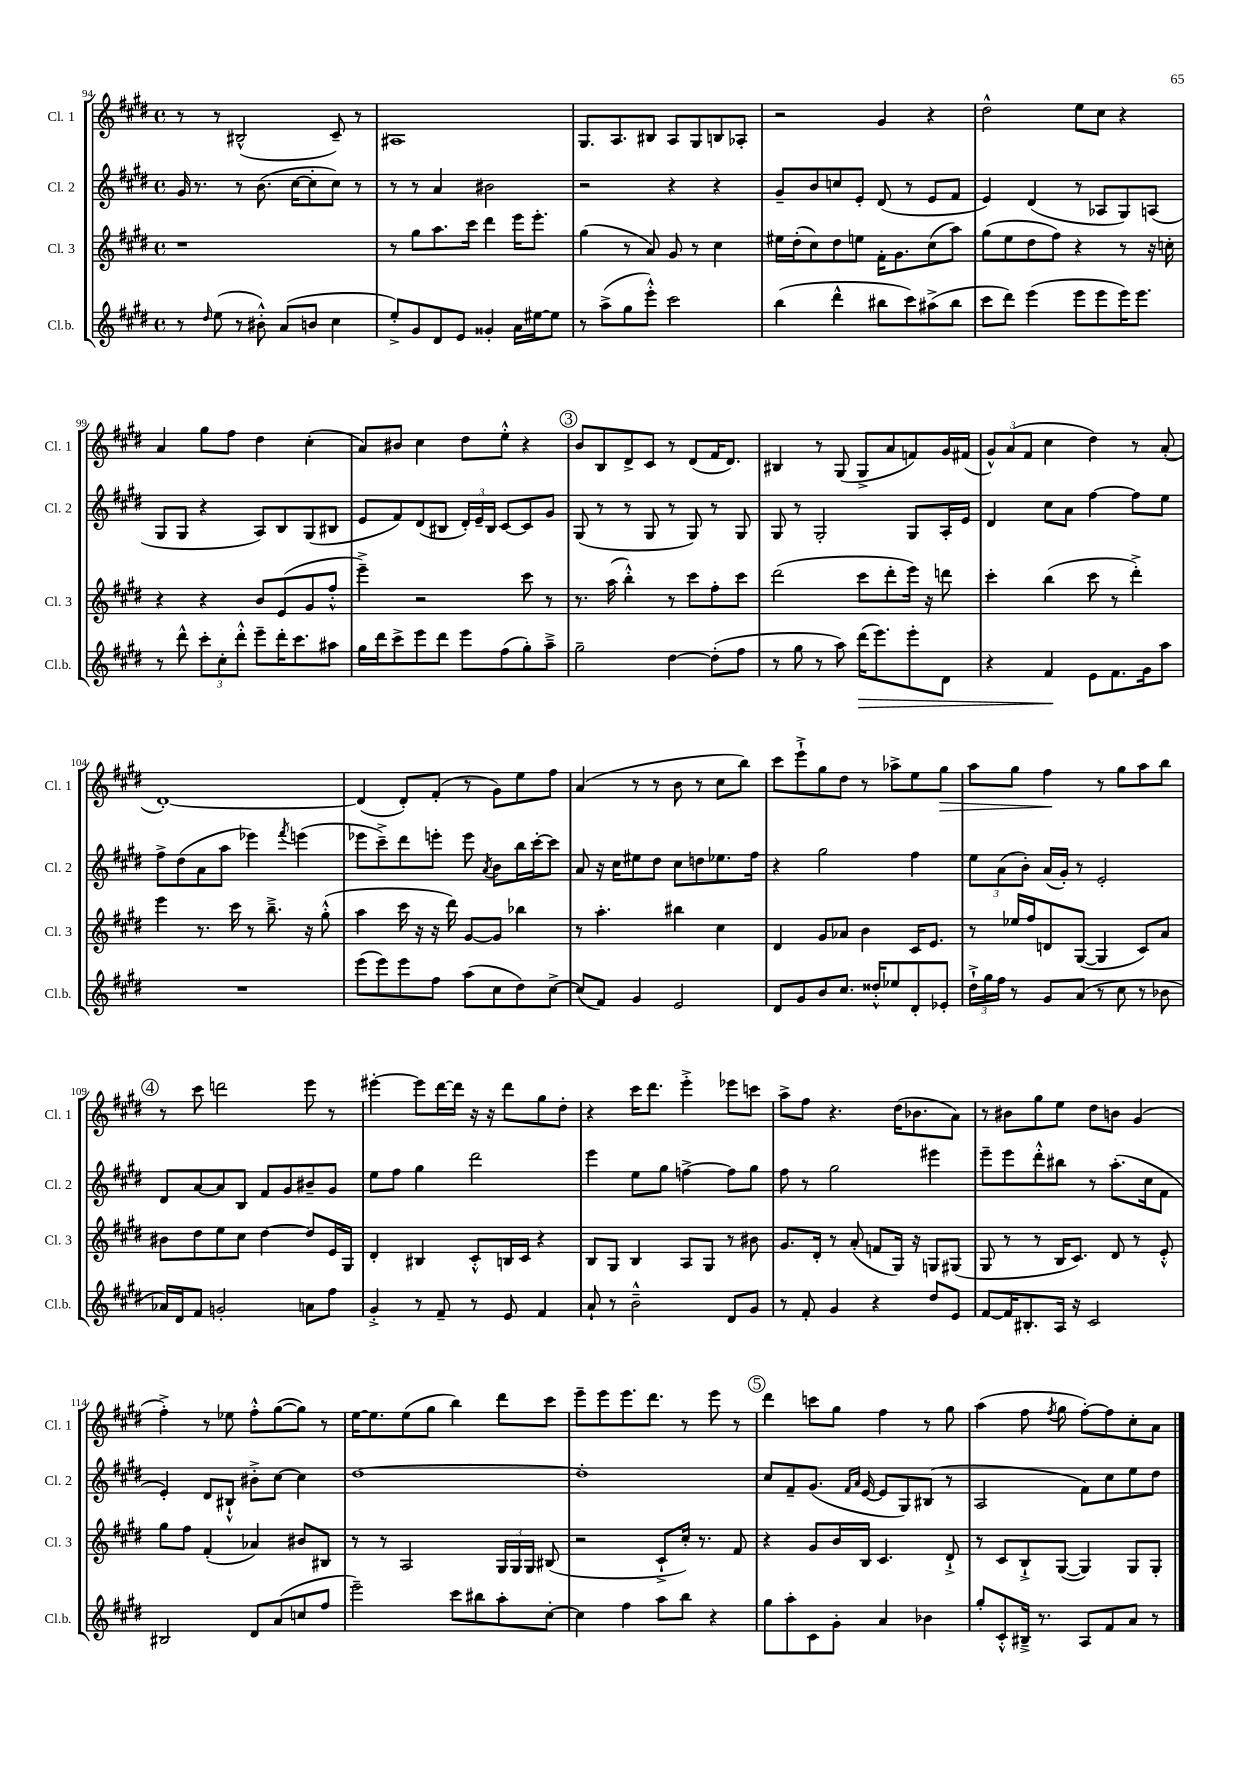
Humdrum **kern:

**kern	**dynam	**kern	**kern	**kern	**dynam
*part4	*part4	*part3	*part2	*part1	*part1
*staff4	*staff4	*staff3	*staff2	*staff1	*staff1
*I"Cl.b.	*	*I"Cl. 3	*I"Cl. 2	*I"Cl. 1	*
*I'Cl.b.	*	*I'Cl. 3	*I'Cl. 2	*I'Cl. 1	*
*clefG2	*	*clefG2	*clefG2	*clefG2	*
*k[f#c#g#d#]	*	*k[f#c#g#d#]	*k[f#c#g#d#]	*k[f#c#g#d#]	*
*M4/4	*	*M4/4	*M4/4	*M4/4	*
*met(c)	*	*met(c)	*met(c)	*met(c)	*
=94	=94	=94	=94	=94	=94
8r	.	1r	16g#/	8r	.
.	.	.	8.r	.	.
16qqdd#/	.	.	.	.	.
(8ee\	.	.	.	8r	.
8r	.	.	8r	(2B#X^^/	.
8b#X'^^\)	.	.	(8.b\	.	.
(8a/L	.	.	.	.	.
.	.	.	[16cc#\KL	.	.
8bn/J	.	.	8cc#'\]	.	.
4cc#\	.	.	8cc#\J)	8c#~/)	.
.	.	.	8r	8r	.
=95	=95	=95	=95	=95	=95
8ee'^/L)	.	8r	8r	1A#X	.
8g#/	.	8gg#\L	8r	.	.
8d#/	.	8.aa\	4a/	.	.
8e/J	.	.	.	.	.
.	.	16ccc#\Jk	.	.	.
4g##X'/	.	4ddd#\	2b#X\	.	.
16a\LL	.	16eee\KL	.	.	.
[16ee#X\J	.	8.eee'\J	.	.	.
8ee#\J]	.	.	.	.	.
=96	=96	=96	=96	=96	=96
8r	.	(4gg#\	2r	8.G#/L	.
(8aa^\L	.	.	.	.	.
.	.	.	.	8.A/	.
8gg#\	.	8r	.	.	.
8eee'^^\J)	.	8a/)	.	8B#X/J	.
2ccc#\	.	8g#/	4r	8A/L	.
.	.	8r	.	8G#/	.
.	.	4cc#\	4r	8Bn/	.
.	.	.	.	8A-X'/J	.
=97	=97	=97	=97	=97	=97
(4bb\	.	16ee#X\LL	8g#~/L	2r	.
.	.	(16dd#'\J	.	.	.
.	.	8cc#\)	8b/	.	.
4ddd#^^\	.	8dd#\	8ccn/	.	.
.	.	8een\J	8e'/J	.	.
8bb#X\L	.	16f#'\KL	(8d#/	4g#/	.
.	.	8.g#\	.	.	.
8ccc#\)	.	.	8r	.	.
(8aa#X^\	.	(8cc#\	8e/L	4r	.
8bb#\J	.	8aa\J)	8f#/J	.	.
=98	=98	=98	=98	=98	=98
8ccc#\L	.	(8gg#\L	4e/)	2dd#^^\	.
8ddd#\J)	.	8ee\	.	.	.
(4eee\	.	8dd#\	(4d#/	.	.
.	.	8ff#\J)	.	.	.
8eee\L	.	4r	8r	8ee\L	.
8eee\	.	.	8A-X/L	8cc#\J	.
16eee\K)	.	8r	8G#/)	4r	.
8.eee\J	.	.	.	.	.
.	.	16r	(8An/J	.	.
.	.	16ccn'\	.	.	.
!!LO:LB:g=z
=99	=99	=99	=99	=99	=99
8r	.	4r	8G#/L	4a/	.
8ddd#^^\	.	.	8G#/J	.	.
12ccc#'\L	.	4r	4r	8gg#\L	.
12cc#'\	.	.	.	.	.
.	.	.	.	8ff#\J	.
12ddd#'^^\J	.	.	.	.	.
8eee~\L	.	8b/L	8A/L)	4dd#\	.
16ddd#'\K	.	(8e/	8B/	.	.
8.ccc#\	.	.	.	.	.
.	.	8g#/	(8G#/	(4cc#'\	.
8aa#X\J	.	8ff#'^^/J	8B#X/J	.	.
=100	=100	=100	=100	=100	=100
16gg#\LL	.	4eee~^\)	8e/L	8a/L)	.
16ddd#\J	.	.	.	.	.
8ccc#^\	.	.	8f#/)	8b#X/J	.
8eee\	.	2r	(8d#/	4cc#\	.
8ddd#\J	.	.	8B#X/J	.	.
8eee\L	.	.	24d#'/LL)	8dd#\L	.
.	.	.	24e~/	.	.
.	.	.	24B#/JJ	.	.
(8ff#\	.	.	[8c#/L	8ee'^^\J	.
8gg#'\)	.	8ccc#\	8c#/]	4r	.
8aa~^\J	.	8r	8g#/J	.	.
!!LO:REH:place=s1:t=3
=101	=101	=101	=101	=101	=101
2gg#~\	.	8.r	(8G#/	8b/L	.
.	.	.	8r	8B/	.
.	.	(16aa\	.	.	.
.	.	4bb'^^\)	8r	8d#^/	.
.	.	.	8G#/	8c#/J	.
[4dd#\	.	8r	8r	8r	.
.	.	8ccc#\L	8G#/)	(8d#/L	.
(8dd#'\L]	.	8ff#'\	8r	16f#/K	.
.	.	.	.	8.d#/J)	.
8ff#\J	.	8ccc#\J	8G#/	.	.
=102	=102	=102	=102	=102	=102
8r	.	(2ddd#\	8G#/	4B#X/	.
8gg#\	.	.	8r	.	.
8r	.	.	2G#'/	8r	.
8aa\)	.	.	.	(8G#/	.
!	!LO:HP:b	!	!	!	!
(16ddd#\KL	>	8ccc#\L	.	8G#^/L	.
8.eee\)	.	.	.	.	.
.	.	8ddd#'\	.	8a/	.
8eee'\	.	16eee\Jk)	8G#/L	8fn/)	.
.	.	16r	.	.	.
8d#\J	.	8dddn\	16A'/L	16g#/L	.
.	.	.	16e/JJ	(16f#X/JJ	.
=103	=103	=103	=103	=103	=103
4r	.	4ccc#'\	4d#/	12g#^^/L)	.
.	.	.	.	(12a/	.
.	.	.	.	12f#/J	.
4f#/	.	(4bb\	8cc#\L	4cc#\	.
.	.	.	8a\J	.	.
8e\L	]	8ccc#\	[4ff#\	4dd#\)	.
8.f#\	.	8r	.	.	.
.	.	4ddd#'^\)	8ff#\L]	8r	.
16g#\k	.	.	.	.	.
8aa\J	.	.	8ee\J	(8a'/	.
!!LO:LB:g=z
=104	=104	=104	=104	=104	=104
1r	.	4eee\	8ff#^\L	[1d#')	.
.	.	.	(8dd#\	.	.
.	.	8.r	8a\	.	.
.	.	.	8aa\J	.	.
.	.	16ccc#\	.	.	.
.	.	8r	4eee-X\)	.	.
.	.	8.bb~^\	.	.	.
.	.	.	8qfff#/	.	.
.	.	.	(4eeen\	.	.
.	.	16r	.	.	.
.	.	(8gg#'^^\	.	.	.
=105	=105	=105	=105	=105	=105
(8eee\L	.	4aa\	8eee-X\L	(4d#/]	.
8eee\)	.	.	8ccc#~^\)	.	.
8eee\	.	16ccc#\	8ddd#\	8d#'/L)	.
.	.	16r	.	.	.
8ff#\J	.	16r	8eeen'\J	(8f#'/J	.
.	.	16ddd#\)	.	.	.
(8aa\L	.	[8g#/L	8eee\	8r	.
.	.	.	8qa/	.	.
8cc#\	.	8g#/J]	8b\L	8g#\L)	.
8dd#\)	.	4bb-X\	16bb\L	8ee\	.
.	.	.	[16ccc#'\J	.	.
[8cc#^\J	.	.	8ccc#\J]	8ff#\J	.
=106	=106	=106	=106	=106	=106
(8cc#/L]	.	8r	8a/	(4a/	.
8f#/J)	.	4.aa'\	16r	.	.
.	.	.	16cc#\KL	.	.
4g#/	.	.	8ee#X\	8r	.
.	.	.	8dd#\J	8r	.
2e/	.	4bb#X\	8cc#\L	8b\	.
.	.	.	8ddn\	8r	.
.	.	4cc#\	8.ee-X\	8cc#\L	.
.	.	.	.	8bb\J)	.
.	.	.	16ff#\Jk	.	.
=107	=107	=107	=107	=107	=107
8d#/L	.	4d#/	4r	8ccc#\L	.
8g#/	.	.	.	8eee`^\	.
8b/	.	8g#/L	2gg#\	8gg#\	.
8.cc#/J	.	8a-X/J	.	8dd#\J	.
.	.	4b\	.	8r	.
16dd##X'^^/KL	.	.	.	.	.
8ee-X/	.	.	.	8aa-X^\L	.
8d#'/	.	16c#/KL	4ff#\	8ee\	.
.	.	8.e/J	.	.	.
!	!	!	!	!	!LO:HP:b
8e-X'/J	.	.	.	8gg#\J	>
=108	=108	=108	=108	=108	=108
24dd#`^\LL	.	8r	12ee\L	8aa\L	.
24gg#\	.	.	.	.	.
24ff#\JJ	.	.	(12a\	.	.
8r	.	16ee-X/LL	.	8gg#\J	.
.	.	.	12b'\J)	.	.
.	.	16ff#/J	.	.	.
8g#/L	.	8dn/	(16a/LL	4ff#\	.
.	.	.	16g#'/JJ)	.	.
(8a/J	.	([8G#/J	8r	.	.
8r	.	4G#/]	2e'/	8r	]
8cc#\	.	.	.	8gg#\L	.
8r	.	8c#/L)	.	8aa\	.
8b-X\	.	8a/J	.	8bb\J	.
!!LO:LB:g=z
!!LO:REH:place=s1:t=4
=109	=109	=109	=109	=109	=109
16a-X/LL)	.	8b#X\L	8d#/L	8r	.
16d#/J	.	.	.	.	.
8f#/J	.	8dd#\	[8a/	8ccc#\	.
2gn'/	.	8ee\	8a/]	2dddn\	.
.	.	8cc#\J	8B/J	.	.
.	.	[4dd#\	8f#/L	.	.
.	.	.	8g#/	.	.
8an\L	.	8dd#/L]	8b#X~/	8eee\	.
8ff#\J	.	16e/L	8g#/J	8r	.
.	.	16G#/JJ	.	.	.
=110	=110	=110	=110	=110	=110
4g#'^/	.	4d#'/	8ee\L	[4eee#X'\	.
.	.	.	8ff#\J	.	.
8r	.	4B#X/	4gg#\	8eee#\L]	.
8f#~/	.	.	.	[16ddd#\L	.
.	.	.	.	16ddd#\JJ]	.
8r	.	8c#'^^/L	2ddd#\	16r	.
.	.	.	.	16r	.
8e/	.	16Bn/L	.	8ddd#\L	.
.	.	16c#/JJ	.	.	.
4f#/	.	4r	.	8gg#\	.
.	.	.	.	8dd#'\J	.
=111	=111	=111	=111	=111	=111
8a`/	.	8B/L	4eee\	4r	.
8r	.	8G#/J	.	.	.
2b~^^\	.	4B/	8ee\L	16ccc#\KL	.
.	.	.	.	8.ddd#\J	.
.	.	.	8gg#\J	.	.
.	.	8A/L	[4ffn^\	4eee'^\	.
.	.	8G#/J	.	.	.
8d#/L	.	8r	8ff\L]	8eee-X\L	.
8g#/J	.	8b#X\	8gg#\J	8cccn\J	.
=112	=112	=112	=112	=112	=112
8r	.	8.g#/L	8ff#\	8aa^\L	.
8f#'/	.	.	8r	8ff#\J	.
.	.	16d#'/Jk	.	.	.
4g#/	.	8r	2gg#\	4.r	.
.	.	(8a'/	.	.	.
4r	.	8fn/L	.	.	.
.	.	16G#/Jk)	.	(16dd#\KL	.
.	.	16r	.	8.b-X\	.
8dd#/L	.	8Gn/L	4eee#X\	.	.
8e/J	.	(8G#X/J	.	8a\J)	.
=113	=113	=113	=113	=113	=113
[8f#/L	.	8G#/	8eee~\L	8r	.
16f#/K]	.	8r	8eee\	8b#X\L	.
8.B#X'/	.	.	.	.	.
.	.	8r	8ddd#'^^\	8gg#\	.
16A/Jk	.	16B/KL	8bb#X\J	8ee\J	.
16r	.	8.c#/J)	.	.	.
2c#/	.	.	8r	8dd#\L	.
.	.	8d#/	(8.aa'\L	8bn\J	.
.	.	8r	.	(4g#/	.
.	.	.	16cc#\k	.	.
.	.	8e'^^/	8f#\J	.	.
!!LO:LB:g=z
=114	=114	=114	=114	=114	=114
2B#X/	.	8gg#\L	4e'/)	4ff#'^\)	.
.	.	8ff#\J	.	.	.
.	.	(4f#'/	8d#/L	8r	.
.	.	.	8B#X`^^/J	8ee-X\	.
8d#/L	.	4a-X/)	8b#X'^\L	8ff#'^^\L	.
(8a/	.	.	[8cc#\J	([8gg#\	.
8ccn/	.	8b#X/L	4cc#\]	8gg#\J])	.
8ff#/J	.	8B#X/J	.	8r	.
=115	=115	=115	=115	=115	=115
2eee~\)	.	8r	[1dd#	[16ee\KL	.
.	.	.	.	8.ee\]	.
.	.	8r	.	.	.
.	.	2A/	.	(8ee\	.
.	.	.	.	8gg#\J	.
8ccc#\L	.	.	.	4bb\)	.
8bb#X\	.	.	.	.	.
8aa'\	.	24G#/LL	.	8ddd#\L	.
.	.	24G#/	.	.	.
.	.	24G#/JJ	.	.	.
[8cc#'\J	.	(8B#X/	.	8ccc#\J	.
=116	=116	=116	=116	=116	=116
4cc#\]	.	2r	1dd#']	8eee~\L	.
.	.	.	.	8eee\	.
4ff#\	.	.	.	8.eee\	.
.	.	.	.	8.ddd#\J	.
8aa\L	.	8c#`^/L	.	.	.
8bb\J	.	16cc#'/Jk)	.	8r	.
.	.	8.r	.	.	.
4r	.	.	.	8eee\	.
.	.	8f#/	.	8r	.
!!LO:REH:place=s1:t=5
=117	=117	=117	=117	=117	=117
8gg#\L	.	4r	8cc#/L	4ddd#\	.
8aa'\	.	.	8f#~/	.	.
8c#\	.	8g#/L	(8.g#/J	8cccn\L	.
8g#'\J	.	16b/L	.	8gg#\J	.
.	.	.	16qqf#/LL	.	.
.	.	.	16qqa/JJ	.	.
.	.	16B/JJ	[16e/	.	.
4a/	.	4.c#/	8e/L]	4ff#\	.
.	.	.	8G#/)	.	.
4b-X\	.	.	(8B#X/J	8r	.
.	.	8d#`^/	8r	8gg#\	.
=118	=118	=118	=118	=118	=118
8gg#'/L	.	8r	2A/	(4aa\	.
8c#'^^/	.	8c#/L	.	.	.
16B#X~^/Jk	.	8B`^/	.	8ff#\	.
8.r	.	.	.	.	.
.	.	.	.	8qff#/	.
.	.	([8G#/J	.	8gg#\	.
8A/L	.	4G#/])	8f#\L)	[8ff#'\L)	.
8f#/	.	.	8cc#\	8ff#\]	.
8a/J	.	8G#/L	8ee\	8cc#'\	.
8r	.	8G#'/J	8dd#\J	8a\J	.
==	==	==	==	==	==
*-	*-	*-	*-	*-	*-
